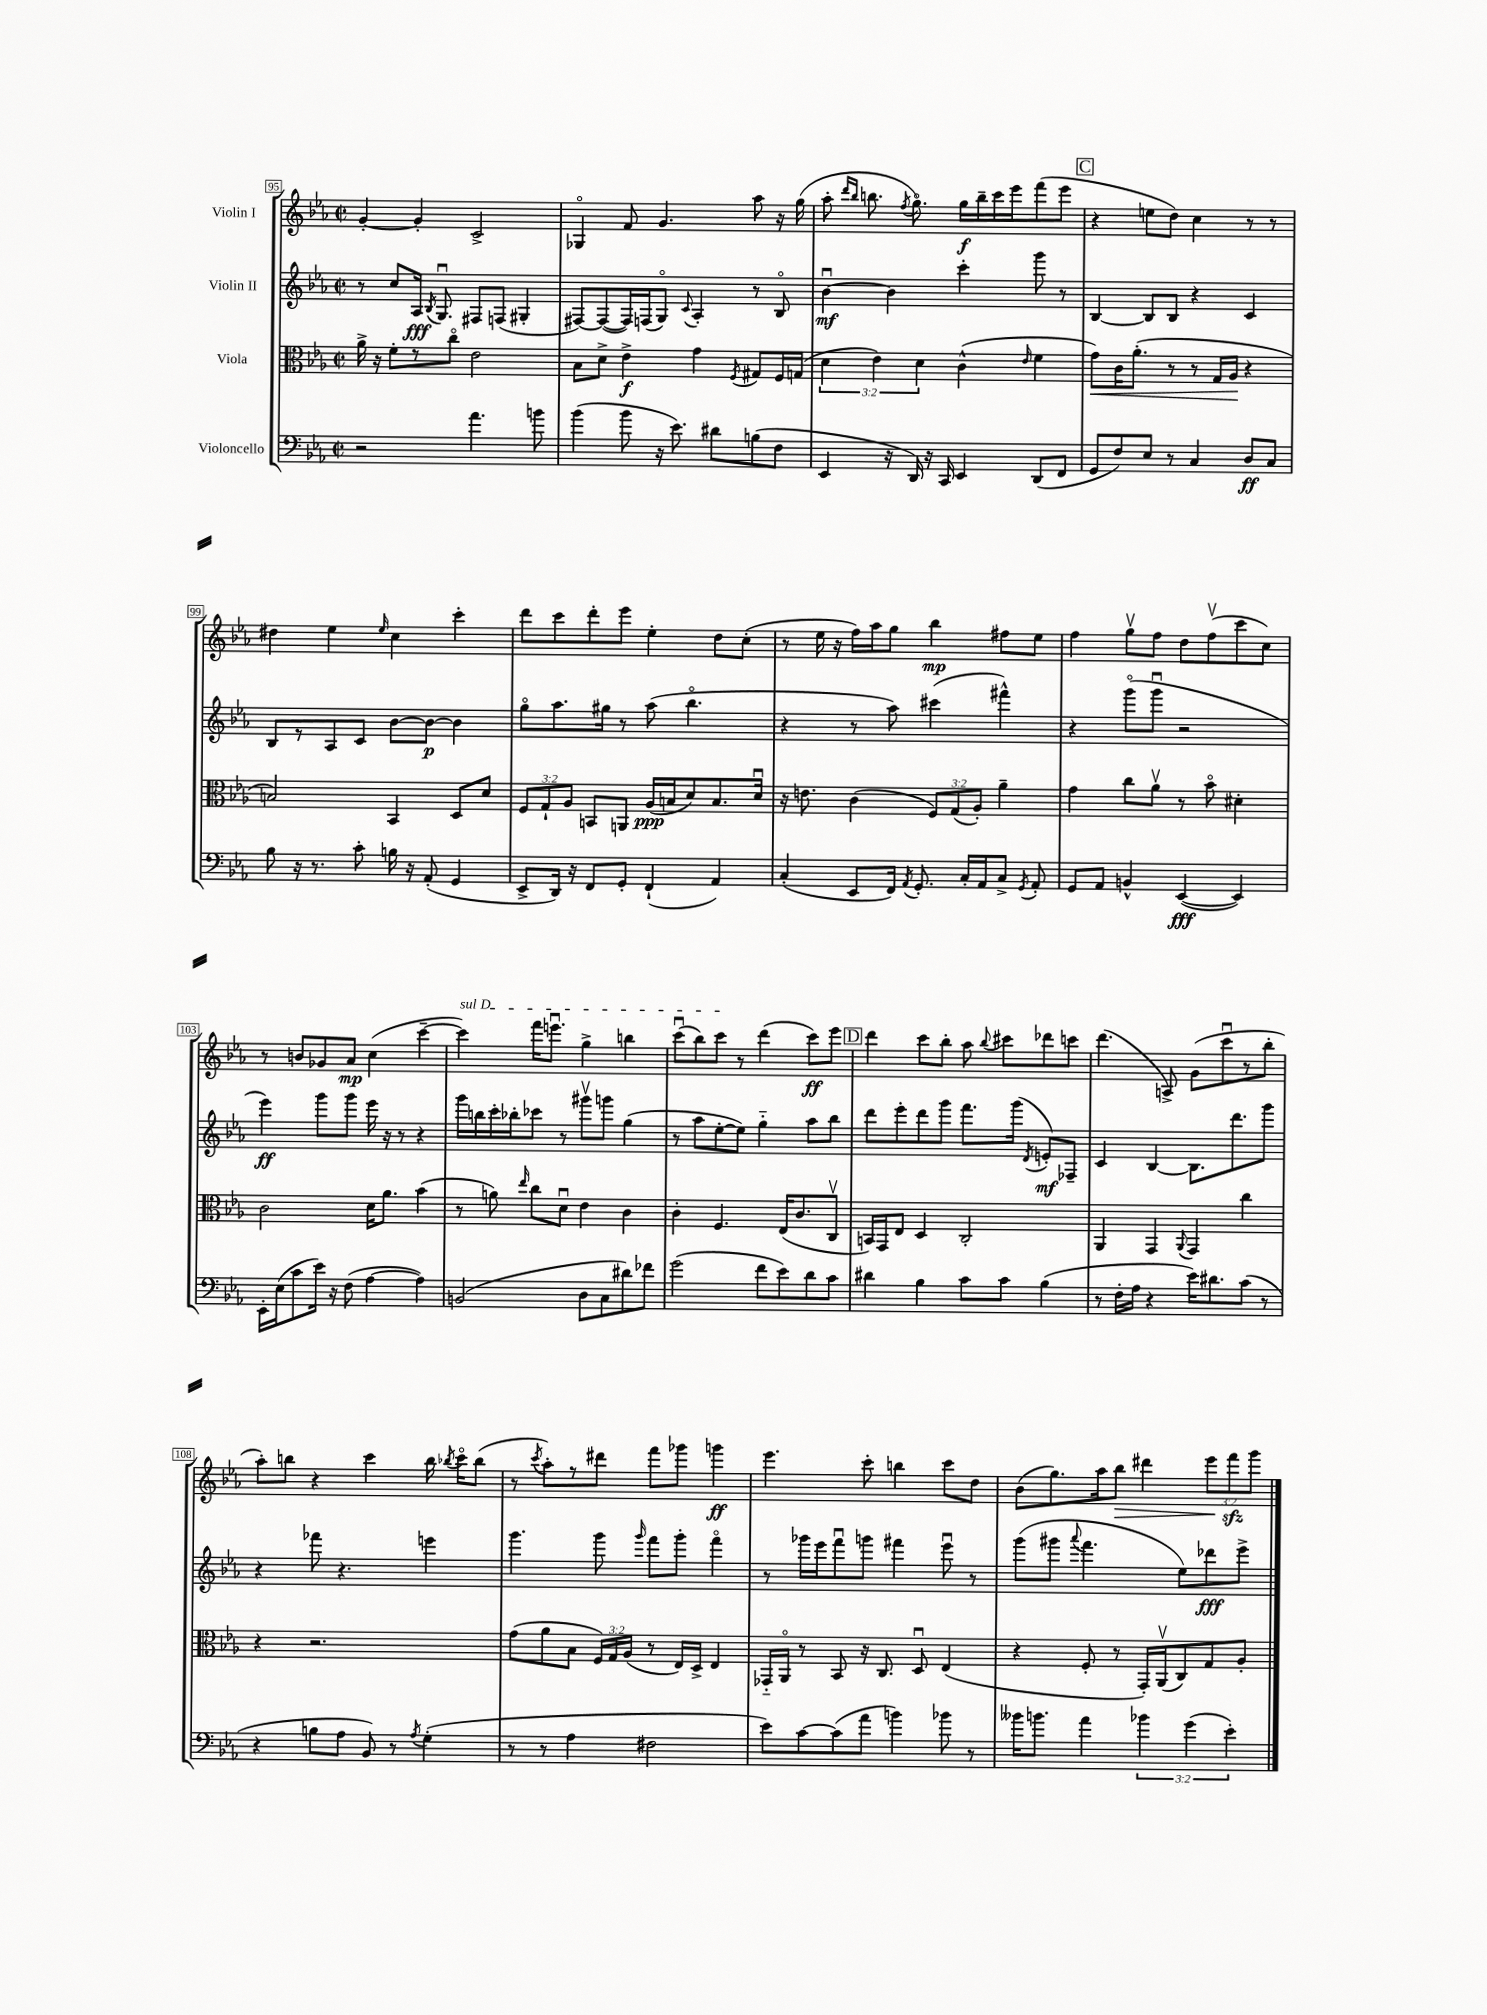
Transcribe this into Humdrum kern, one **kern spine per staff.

**kern	**dynam	**kern	**dynam	**kern	**dynam	**kern	**dynam
*part4	*part4	*part3	*part3	*part2	*part2	*part1	*part1
*staff4	*staff4	*staff3	*staff3	*staff2	*staff2	*staff1	*staff1
*I"Violoncello	*	*I"Viola	*	*I"Violin II	*	*I"Violin I	*
*clefF4	*	*clefC3	*	*clefG2	*	*clefG2	*
*k[b-e-a-]	*	*k[b-e-a-]	*	*k[b-e-a-]	*	*k[b-e-a-]	*
*M2/2	*	*M2/2	*	*M2/2	*	*M2/2	*
*met(c|)	*	*met(c|)	*	*met(c|)	*	*met(c|)	*
=95	=95	=95	=95	=95	=95	=95	=95
2r	.	16a-^\	.	8r	.	[4g'/	.
.	.	16r	.	.	.	.	.
.	.	8f'\L	.	8cc/L	.	.	.
.	.	8r	.	16A-/Jk	fff	4g'/]	.
.	.	.	.	8qB-/	.	.	.
.	.	.	.	8.Gu/	.	.	.
.	.	8cc\J	.	.	.	.	.
4.a-\	.	2e-\	.	8F#X/L	.	2c^/	.
.	.	.	.	(8Fn/J	.	.	.
.	.	.	.	4G#X'/	.	.	.
8bn\	.	.	.	.	.	.	.
=96	=96	=96	=96	=96	=96	=96	=96
(4b-\	.	8B-\L	.	[8F#X/L)	.	4G-X/	.
.	.	8d^\J	.	(8F#/_	.	.	.
8b-\	.	4e-^\	f	16F#/L])	.	8f/	.
.	.	.	.	(16Fn/J	.	.	.
16r	.	.	.	8G/J)	.	4.g/	.
8.e-\)	.	.	.	.	.	.	.
.	.	.	.	8qqc/	.	.	.
.	.	4g\	.	4A-'/	.	.	.
8d#X\L	.	.	.	.	.	.	.
.	.	8qF/	.	.	.	.	.
(8Bn\	.	8G#X/L	.	8r	.	8aa-\	.
8F\J	.	16F/L	.	8B-/	.	16r	.
.	.	(16Gn/JJ	.	.	.	(16gg\	.
=97	=97	=97	=97	=97	=97	=97	=97
4EE-/	.	6d\	.	[4b-u\	mf	8aa-'\	.
.	.	.	.	.	.	16qqddd/LL	.
.	.	.	.	.	.	16qqbb-/JJ	.
.	.	.	.	.	.	8.bbn\	.
.	.	6e-\)	.	.	.	.	.
16r	.	.	.	4b-\]	.	.	.
.	.	.	.	.	.	8qff/	.
16DD/)	.	.	.	.	.	8.gg\)	.
.	.	6d\	.	.	.	.	.
16r	.	.	.	.	.	.	.
16CC/	.	.	.	.	.	.	.
4EE-/	.	(4c^^\	.	4ccc'\	.	16gg\LL	f
.	.	.	.	.	.	16bb~\	.
.	.	.	.	.	.	16ccc\	.
.	.	.	.	.	.	16eee-\J	.
.	.	16qqe-/	.	.	.	.	.
(8DD/L	.	4f\	.	8ggg\	.	(8fff\	.
8FF/J	.	.	.	8r	.	8eee-\J	.
!!LO:REH:place=s1:t=C
=98	=98	=98	=98	=98	=98	=98	=98
!	!	!	!LO:HP:b	!	!	!	!
8GG/L	.	8g\L)	<	[4B-/	.	4r	.
8F/)	.	16c\K	.	.	.	.	.
.	.	(8.a-'\J	.	.	.	.	.
8E-/J	.	.	.	8B-/L]	.	8een\L	.
8r	.	8r	.	8B-/J	.	8dd\J)	.
4C/	.	8r	.	4r	.	4cc\	.
.	.	16G/LL	.	.	.	.	.
.	.	16A-/JJ	.	.	.	.	.
8D/L	ff	4r	[	4c/	.	8r	.
8C/J	.	.	.	.	.	8r	.
!!LO:LB:g=z
=99	=99	=99	=99	=99	=99	=99	=99
8B-\	.	2Bn/)	.	8B-/L	.	4dd#X\	.
16r	.	.	.	8r	.	.	.
8.r	.	.	.	.	.	.	.
.	.	.	.	8A-/	.	4ee-\	.
8c'\	.	.	.	8c/J	.	.	.
.	.	.	.	.	.	16qqee-/	.
16Bn\	.	4BB-/	.	[8b-\L	.	4cc\	.
16r	.	.	.	.	.	.	.
(8AA-'/	.	.	.	8b-\J_	p	.	.
4GG/	.	8D/L	.	4b-\]	.	4ccc'\	.
.	.	8d/J	.	.	.	.	.
=100	=100	=100	=100	=100	=100	=100	=100
8EE-^/L	.	12F/L	.	8gg\L	.	8ddd\L	.
.	.	12G`/	.	.	.	.	.
16DD/Jk)	.	.	.	8.aa-\	.	8ccc\	.
.	.	12A-/J	.	.	.	.	.
16r	.	.	.	.	.	.	.
8FF/L	.	8BBn/L	.	.	.	8ddd'\	.
.	.	.	.	16gg#X\Jk	.	.	.
8GG'/J	.	8AAn/J	.	8r	.	8eee-\J	.
(4FF`/	.	(16A-/LL	ppp	(8aa-\	.	4ee-'\	.
.	.	16Bn/J	.	.	.	.	.
.	.	8d/)	.	4.bb-\	.	.	.
4AA-/)	.	8.B/	.	.	.	8dd\L	.
.	.	.	.	.	.	(8cc'\J	.
.	.	16du/Jk	.	.	.	.	.
=101	=101	=101	=101	=101	=101	=101	=101
(4C'/	.	16r	.	4r	.	8r	.
.	.	8.en\	.	.	.	.	.
.	.	.	.	.	.	16ee-\	.
.	.	.	.	.	.	16r	.
8EE-/L	.	(4c\	.	8r	.	16ff\LL)	.
.	.	.	.	.	.	16aa-\J	.
16FF/Jk)	.	.	.	8aa-\)	.	8gg\J	.
8qAA-/	.	.	.	.	.	.	.
8.GG'/	.	.	.	.	.	.	.
.	.	12F/L)	.	(4ccc#X\	.	4bb-\	mp
.	.	(12G/	.	.	.	.	.
16C'/LL	.	.	.	.	.	.	.
.	.	12A-'/J)	.	.	.	.	.
16AA-/J	.	.	.	.	.	.	.
8C^/J	.	4a-~\	.	4fff#X^^\)	.	8ff#X\L	.
8qGG/	.	.	.	.	.	.	.
8AA-'/	.	.	.	.	.	8ee-\J	.
=102	=102	=102	=102	=102	=102	=102	=102
8GG/L	.	4g\	.	4r	.	4ff\	.
8AA-/J	.	.	.	.	.	.	.
4BBn^^/	.	8cc\L	.	(8ggg\L	.	8ggv\L	.
.	.	8a-v\J	.	8gggu\J	.	8ff\J	.
([4EE-/	fff	8r	.	2r	.	8dd\L	.
.	.	8b-\	.	.	.	(8ffv\	.
4EE-/])	.	4d#X'\	.	.	.	8ccc\	.
.	.	.	.	.	.	8cc\J)	.
!!LO:LB:g=z
=103	=103	=103	=103	=103	=103	=103	=103
16EE-'\LL	.	2c\	.	4eee-\)	ff	8r	.
(16E-\J	.	.	.	.	.	.	.
8c\	.	.	.	.	.	8bn/L	.
16e-\Jk)	.	.	.	8ggg\L	.	8g-X/	.
16r	.	.	.	.	.	.	.
(8F\	.	.	.	8ggg\J	.	8a-/J	mp
[4A-\	.	16d\KL	.	16eee-\	.	(4cc\	.
.	.	8.a-\J	.	16r	.	.	.
.	.	.	.	8r	.	.	.
4A-\])	.	(4b-\	.	4r	.	[4ccc~\	.
=104	=104	=104	=104	=104	=104	=104	=104
!	!	!	!	!	!	!LO:TX:a:i:t=sul D	!
(2BBn/	.	8r	.	16ggg\LL	.	4ccc\])	.
.	.	.	.	16bbn\	.	.	.
.	.	8an\)	.	16ccc'\	.	.	.
.	.	.	.	16bb-X'\J	.	.	.
.	.	16qqee-/	.	.	.	.	.
.	.	8cc\L	.	8ccc-X\J	.	16fff\KL	.
.	.	.	.	.	.	8.eeenu\J	.
.	.	8du\J	.	8r	.	.	.
8D\L	.	4e-\	.	8ggg#Xv\L	.	4gg^\	.
8C\	.	.	.	8gggn\J	.	.	.
8d#X\)	.	4c\	.	(4gg\	.	4bbn\	.
8f-X\J	.	.	.	.	.	.	.
=105	=105	=105	=105	=105	=105	=105	=105
(2g\	.	4c'\	.	8r	.	(8cccu\L	.
.	.	.	.	8aa-\L	.	8bb-\)	.
.	.	4.F/	.	[8ee-'\	.	8ccc\J	.
.	.	.	.	8ee-\J])	.	8r	.
8f\L	.	.	.	4gg\	.	(4ddd\	.
8e-\)	.	(16E-/KL	.	.	.	.	.
.	.	8.c/	.	.	.	.	.
8d\	.	.	.	8aa-\L	.	8ccc\L)	ff
8c\J	.	8Cv/J	.	8bb-\J	.	8eee-\J	.
!!LO:REH:place=s1:t=D
=106	=106	=106	=106	=106	=106	=106	=106
4d#X\	.	16BBn/LL)	.	8ddd\L	.	4ddd\	.
.	.	16GG/J	.	.	.	.	.
.	.	8E-/J	.	8eee-'\	.	.	.
4B-\	.	4D/	.	8ddd\	.	8ccc\L	.
.	.	.	.	8ggg\J	.	8bb-'\J	.
8c\L	.	2C'/	.	8.fff\L	.	8aa-\	.
.	.	.	.	.	.	8qqbb-/	.
8c\J	.	.	.	.	.	8ccc#X\L	.
.	.	.	.	(16ggg\Jk	.	.	.
.	.	.	.	8qd/	.	.	.
(4B-\	.	.	.	8en'/L)	mf	8ddd-X\	.
.	.	.	.	8F-X~/J	.	8cccn\J	.
=107	=107	=107	=107	=107	=107	=107	=107
8r	.	4AA-/	.	4c/	.	(4.ddd\	.
16F'\LL	.	.	.	.	.	.	.
16A-\JJ	.	.	.	.	.	.	.
4r	.	4GG/	.	[4B-/	.	.	.
.	.	.	.	.	.	8An^/)	.
.	.	8qqAA-/	.	.	.	.	.
16e-\KL)	.	4GG/	.	8.B-\L]	.	(8g\L	.
8.d#X\	.	.	.	.	.	.	.
.	.	.	.	.	.	8cccu\	.
.	.	.	.	8.ddd\	.	.	.
(8c\J	.	4cc\	.	.	.	8r	.
8r	.	.	.	8ggg\J	.	8bb-'\J	.
!!LO:LB:g=z
=108	=108	=108	=108	=108	=108	=108	=108
4r	.	4r	.	4r	.	8aa-'\L)	.
.	.	.	.	.	.	8bbn\J	.
8Bn\L	.	2.r	.	8fff-X\	.	4r	.
8A-\J	.	.	.	4.r	.	.	.
8BB-/)	.	.	.	.	.	4ccc\	.
8r	.	.	.	.	.	.	.
8qA-/	.	.	.	.	.	.	.
(4G'\	.	.	.	4eeen\	.	16bb\	.
.	.	.	.	.	.	8qbb-X/	.
.	.	.	.	.	.	16ccc\KL	.
.	.	.	.	.	.	(8bb-\J	.
=109	=109	=109	=109	=109	=109	=109	=109
8r	.	(8g\L	.	4.ggg\	.	8r	.
.	.	.	.	.	.	8qccc/	.
8r	.	8a-\	.	.	.	8aa-'\L)	.
4A-\	.	8B-\J	.	.	.	8r	.
.	.	24F/LL)	.	8ggg\	.	8ddd#X\J	.
.	.	24G/	.	.	.	.	.
.	.	(24A-/JJ	.	.	.	.	.
.	.	.	.	16qqggg/	.	.	.
2F#X\	.	8r	.	8fff\L	.	8fff\L	.
.	.	16E-/LL)	.	8ggg'\J	.	8ggg-X\J	.
.	.	16D^/JJ	.	.	.	.	.
.	.	4E-/	.	4fff\	.	4gggn\	ff
=110	=110	=110	=110	=110	=110	=110	=110
8e-\L)	.	16GG-X/LL	.	8r	.	4.eee-\	.
.	.	16AA-/JJ	.	.	.	.	.
[8c\	.	8r	.	16ggg-X\LL	.	.	.
.	.	.	.	16eee-\J	.	.	.
(8c\]	.	8BB-/	.	8fffu\	.	.	.
8a-\J	.	16r	.	8gggn\J	.	8ccc'\	.
.	.	8.C/	.	.	.	.	.
4bn\)	.	.	.	4fff#X\	.	4bbn\	.
.	.	8Du/	.	.	.	.	.
8b-X\	.	(4E-/	.	8eee-u\	.	8ccc\L	.
8r	.	.	.	8r	.	8dd\J	.
=111	=111	=111	=111	=111	=111	=111	=111
16b--X\KL	.	4r	.	(8ggg\L	.	(8b-\L	.
8.bn\J	.	.	.	.	.	.	.
.	.	.	.	8ggg#X\J	.	8.gg\)	.
.	.	.	.	8qqaaa-/	.	.	.
4a-\	.	8F'/	.	4.fff\	.	.	.
.	.	.	.	.	.	16aa-\k	.
!	!	!	!	!	!	!	!LO:HP:b
.	.	8r	.	.	.	8bb-\J	>
6b-X\	.	16GG'/LL)	.	.	.	4ddd#X\	.
.	.	(16AA-v/J	.	.	.	.	.
.	.	8C/)	.	8ee-\L)	.	.	.
(6g\	.	.	.	.	.	.	.
.	.	8G/	.	8ddd-X\	fff	12eee-\L	.
6e-'\)	.	.	.	.	.	12fffzz\	]
.	.	8A-'/J	.	8eee-^\J	.	.	.
.	.	.	.	.	.	12ggg\J	.
==	==	==	==	==	==	==	==
*-	*-	*-	*-	*-	*-	*-	*-
